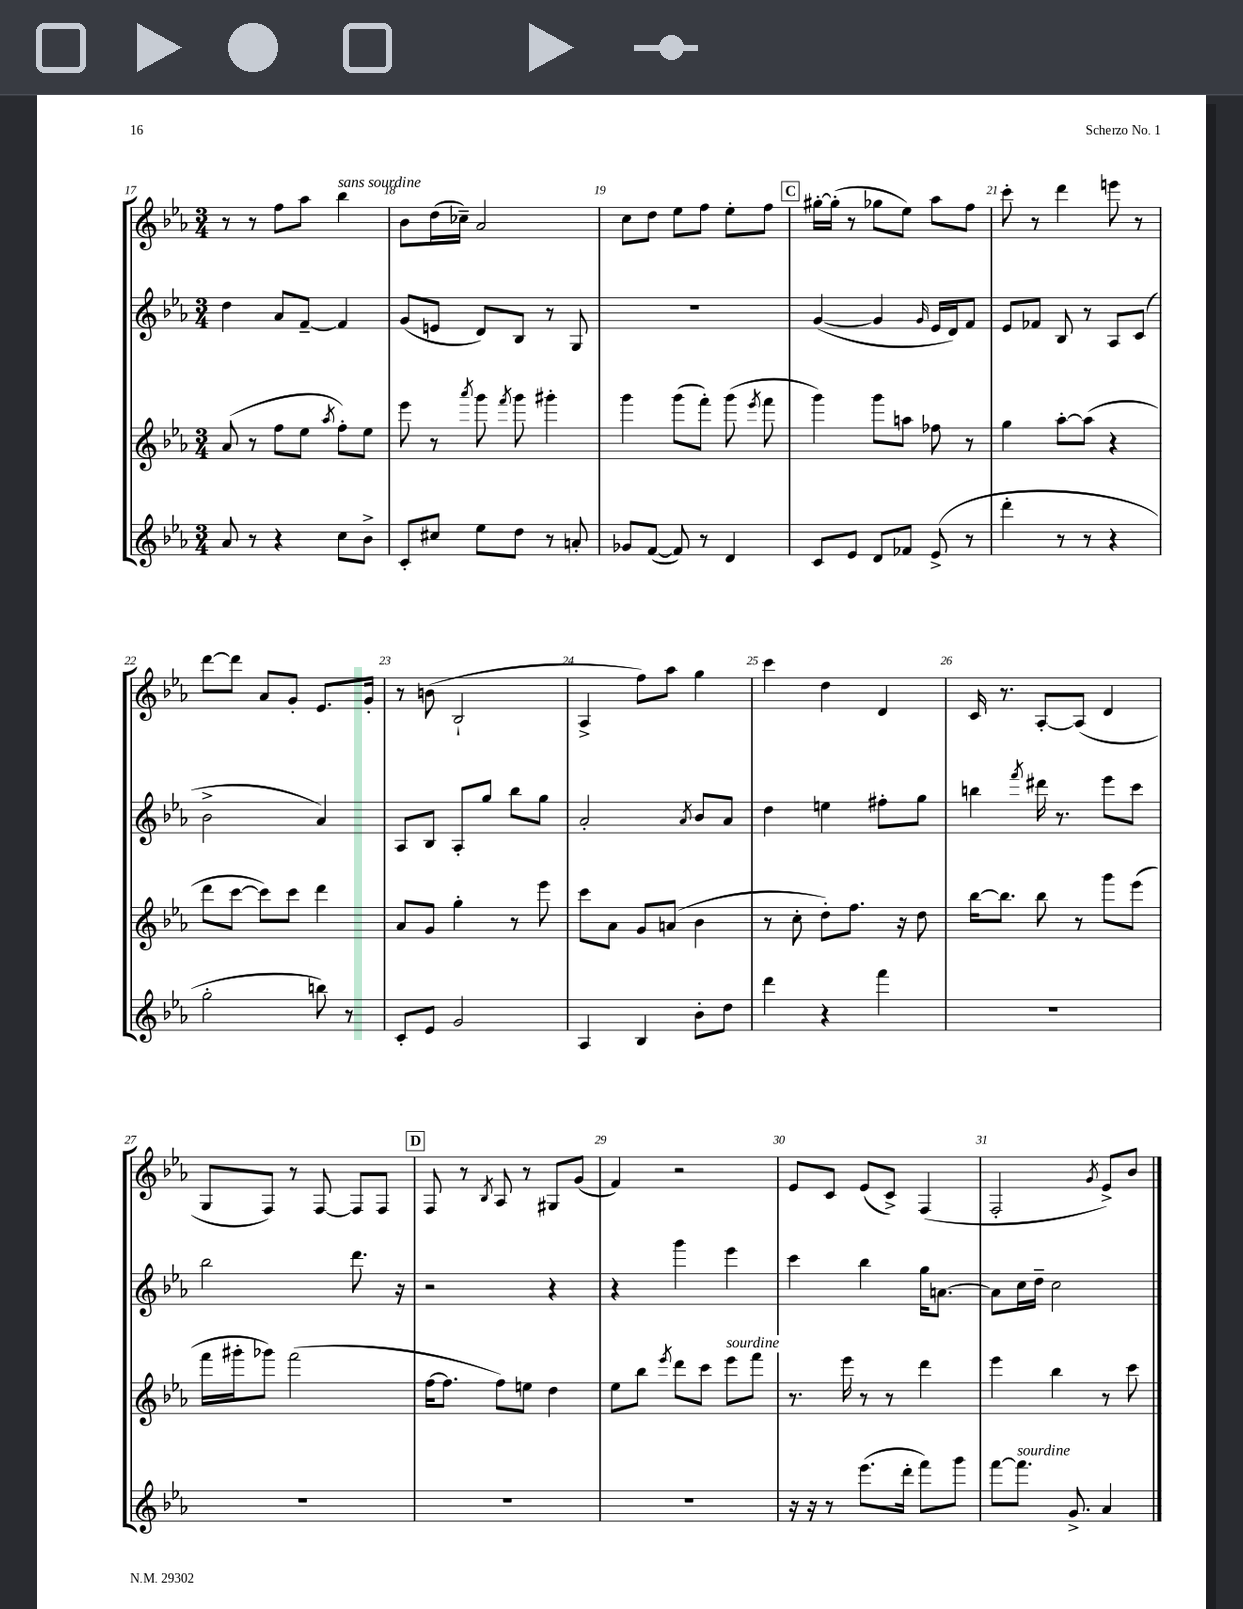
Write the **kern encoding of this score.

**kern	**kern	**kern	**kern
*part4	*part3	*part2	*part1
*staff4	*staff3	*staff2	*staff1
*clefG2	*clefG2	*clefG2	*clefG2
*k[b-e-a-]	*k[b-e-a-]	*k[b-e-a-]	*k[b-e-a-]
*M3/4	*M3/4	*M3/4	*M3/4
=17	=17	=17	=17
8a-/	(8a-/	4dd\	8r
8r	8r	.	8r
4r	8ff\L	8a-/L	8ff\L
.	8ee-\J	[8f~/J	8aa-\J
.	8qaa-/	.	.
!	!	!	!LO:TX:a:i:t=sans sourdine
8cc\L	8ff'\L)	4f/]	4bb-\
8b-^\J	8ee-\J	.	.
=18	=18	=18	=18
8c'/L	8eee-\	(8g/L	8b-\L
8cc#X/J	8r	8en/J	(16dd\L
.	.	.	16cc-X~\JJ)
.	8qaaa-/	.	.
8ee-\L	8ggg\	8d/L)	2a-/
.	8qfff/	.	.
8dd\J	8ggg\	8B-/J	.
8r	4ggg#X'\	8r	.
8an'/	.	8G/	.
=19	=19	=19	=19
8g-X/L	4ggg\	2.r	8cc\L
([8f/J	.	.	8dd\J
8f/])	(8ggg\L	.	8ee-\L
8r	8fff'\J)	.	8ff\J
4d/	(8ggg\	.	8ee-'\L
.	8qeee-/	.	.
.	8fff\	.	8ff\J
!!LO:REH:place=s1:t=C
=20	=20	=20	=20
8c/L	4ggg\)	([4g/	[16gg#X'\LL
.	.	.	(16gg#'\JJ]
8e-/J	.	.	8r
8d/L	8ggg\L	4g/]	8gg-X\L
8f-X/J	8aan\J	.	8ee-\J)
.	.	16qqg/	.
(8e-^/	8ff-X\	16e-/LL	8aa-\L
.	.	16d/J)	.
8r	8r	8f/J	8ff\J
=21	=21	=21	=21
4ddd'\	4gg\	8e-/L	8ccc'\
.	.	8f-X/J	8r
8r	[8aa-'\L	8B-/	4ddd\
8r	(8aa-\J]	8r	.
4r	4r	8A-/L	8eeen\
.	.	(8c/J	8r
!!LO:LB:g=z
=22	=22	=22	=22
2gg'\	8ddd\L	2b-^\	[8ddd\L
.	[8ccc\J	.	8ddd\J]
.	8ccc\L])	.	8a-/L
.	8ccc\J	.	8g'/J
8bbn\)	4ddd\	4a-/)	8.e-/L
8r	.	.	.
.	.	.	16g'/Jk
=23	=23	=23	=23
8c'/L	8a-/L	8A-/L	8r
8e-/J	8g/J	8B-/J	(8bn\
2g/	4gg'\	8A-'/L	2B-`/
.	.	8gg/J	.
.	8r	8bb-\L	.
.	8eee-\	8gg\J	.
=24	=24	=24	=24
4A-/	8ccc\L	2a-'/	4A-^/
.	8a-\J	.	.
4B-/	8g/L	.	8ff\L)
.	(8an/J	.	8aa-\J
.	.	8qa-/	.
8b-'\L	4b-\	8b-/L	4gg\
8dd\J	.	8a-/J	.
=25	=25	=25	=25
4ddd\	8r	4dd\	4ccc\
.	8cc'\	.	.
4r	8dd'\L)	4een\	4dd\
.	8.ff\J	.	.
4fff\	.	8ff#X'\L	4d/
.	16r	.	.
.	8dd\	8gg\J	.
=26	=26	=26	=26
2.r	[16bb-\KL	4bbn\	16c/
.	8.bb-\J]	.	8.r
.	.	8qfff/	.
.	8bb-\	16ddd#X\	[8A-'/L
.	.	8.r	.
.	8r	.	(8A-/J]
.	8ggg\L	8eee-\L	4d/
.	(8eee-\J	8ccc\J	.
!!LO:LB:g=z
=27	=27	=27	=27
2.r	16fff\LL	2bb-\	8G/L
.	16ggg#X'\J	.	.
.	8ggg-X\J)	.	8F/J)
.	(2fff\	.	8r
.	.	.	[8F/
.	.	8.ddd\	8F/L]
.	.	.	8F/J
.	.	16r	.
!!LO:REH:place=s1:t=D
=28	=28	=28	=28
2.r	[16ff\KL	2r	8F/
.	8.ff\J]	.	.
.	.	.	8r
.	.	.	8qB-/
.	8ff\L)	.	8A-/
.	8een\J	.	8r
.	4dd\	4r	8G#X/L
.	.	.	(8g/J
=29	=29	=29	=29
2.r	8ee-\L	4r	4f/)
.	8bb-\J	.	.
.	8qeee-/	.	.
.	8ddd\L	4ggg\	2r
.	8ccc\J	.	.
!	!LO:TX:a:i:t=sourdine	!	!
.	8eee-\L	4eee-\	.
.	8fff\J	.	.
=30	=30	=30	=30
16r	8.r	4ccc\	8e-/L
16r	.	.	.
8r	.	.	8c/J
.	16eee-\	.	.
(8.eee-\L	8r	4bb-\	(8e-/L
.	8r	.	8c^/J)
16ddd'\Jk	.	.	.
8fff\L)	4ddd\	16gg\KL	(4F/
.	.	[8.an\J	.
8ggg\J	.	.	.
=31	=31	=31	=31
[8fff\L	4eee-\	8a\L]	2F'/
!LO:TX:a:i:t=sourdine	!	!	!
8.fff\J]	.	16cc\L	.
.	.	16dd~\JJ	.
.	4bb-\	2cc\	.
8.g^/	.	.	.
.	.	.	8qg/
4a-/	8r	.	8e-^/L)
.	8ccc\	.	8b-/J
==	==	==	==
*-	*-	*-	*-
